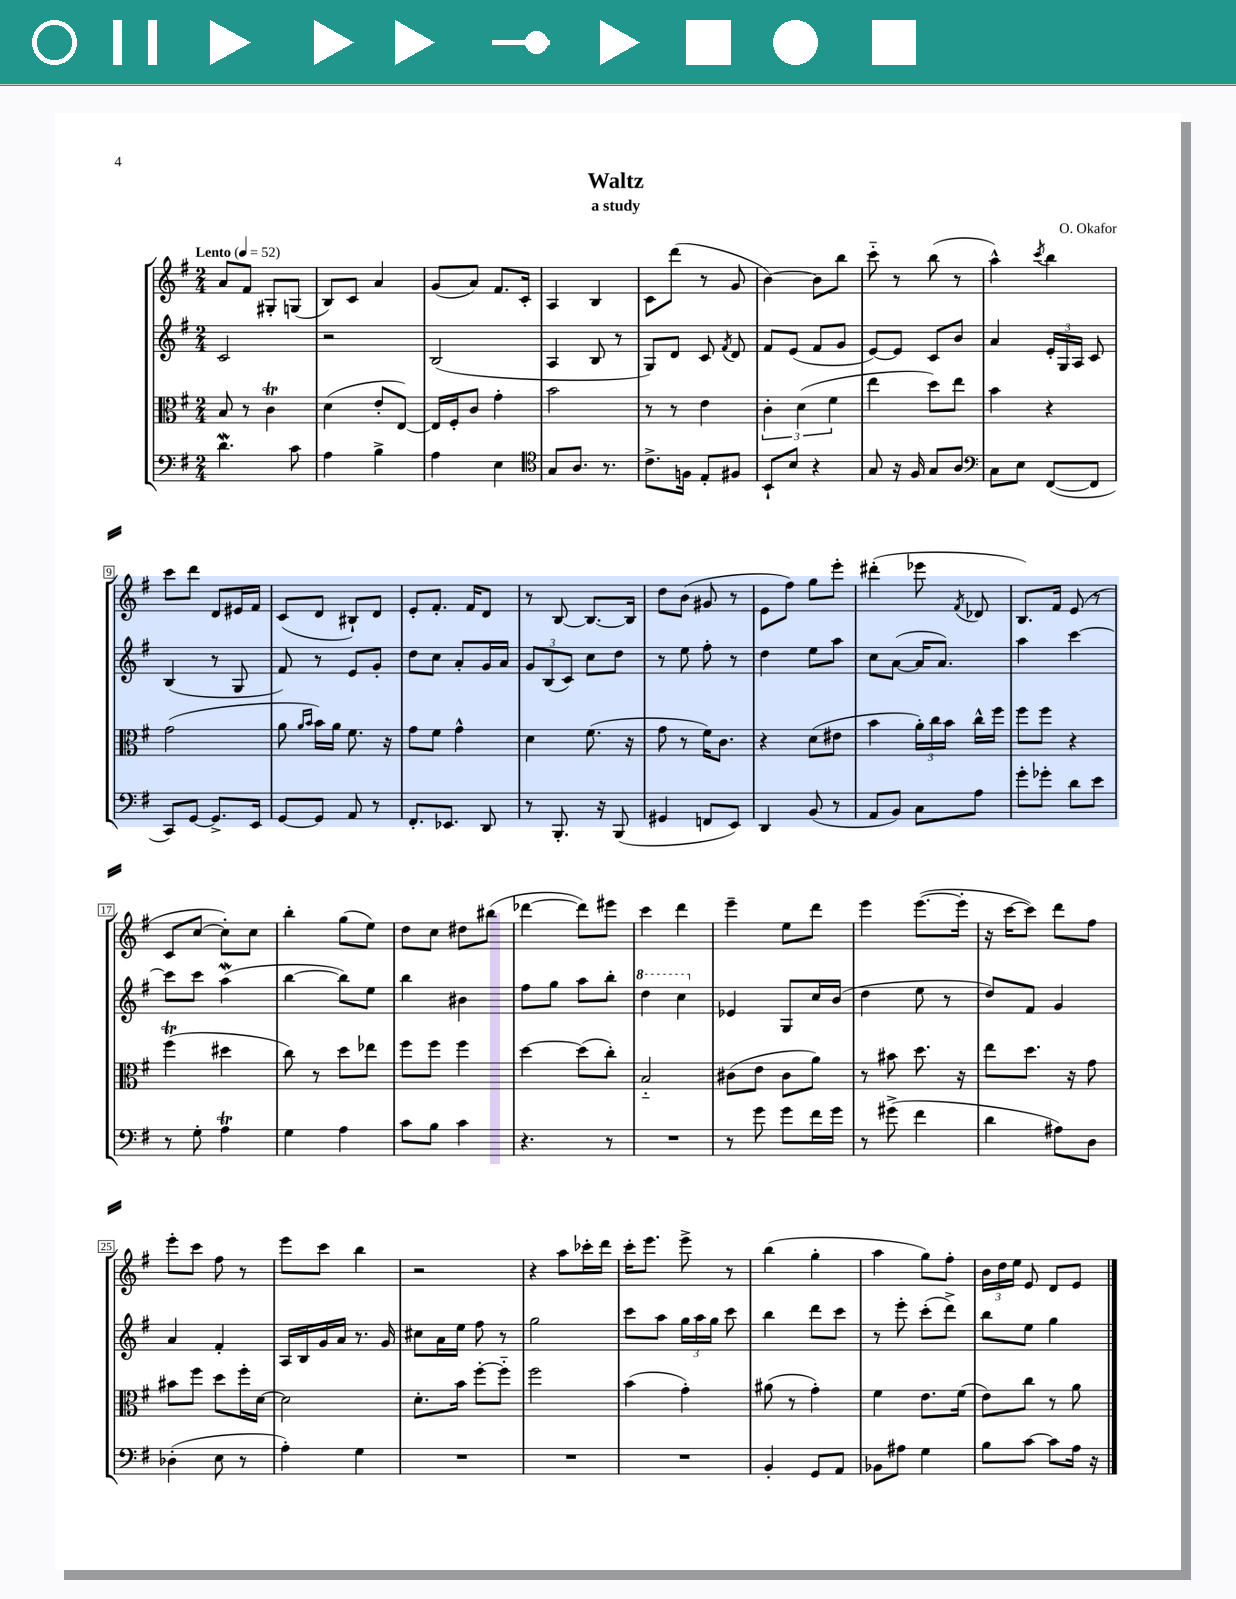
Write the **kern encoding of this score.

**kern	**kern	**kern	**kern
*part4	*part3	*part2	*part1
*staff4	*staff3	*staff2	*staff1
*clefF4	*clefC3	*clefG2	*clefG2
*k[f#]	*k[f#]	*k[f#]	*k[f#]
*M2/4	*M2/4	*M2/4	*M2/4
*MM52	*MM52	*MM52	*MM52
=1	=1	=1	=1
!	!	!	!LO:TX:a:B:t=Lento
4.dW\	8B/	2c/	8a/L
.	8r	.	8f#/J
.	4cT\	.	8G#X'/L
8c\	.	.	(8Gn/J
=2	=2	=2	=2
4A\	(4d\	2r	8B/L)
.	.	.	8c/J
4B^\	8e'/L	.	4a/
.	[8E/J)	.	.
=3	=3	=3	=3
4A\	16E/LL]	(2B/	(8g/L
.	16F#'/J	.	.
.	8c/J	.	8a/J)
4E\	4g'\	.	8.f#/L
.	.	.	16c'/Jk
=4	=4	=4	=4
*clefC4	*	*	*
8G/L	2b\	4A/	4A/
8.A/J	.	.	.
.	.	8B/	4B/
8.r	.	.	.
.	.	8r	.
=5	=5	=5	=5
8.c^\L	8r	8G/L)	8c\L
.	8r	8d/J	(8ddd\J
16Fn\Jk	.	.	.
8E'/L	4e\	8c/	8r
.	.	8qf#/	.
8F#X/J	.	8d/	8g/
=6	=6	=6	=6
8BB`/L	6c'\	8f#/L	[4b\)
8B/J	.	(8e/J	.
.	(6d\	.	.
4r	.	8f#/L	8b\L]
.	6f#\	.	.
.	.	8g/J	8bb\J
=7	=7	=7	=7
8G/	4ee\	[8e/L)	8ccc\
16r	.	8e/J]	8r
16F#/	.	.	.
8G/L	8dd\L)	8c/L	(8bb\
8A/J	8ee\J	8b/J	8r
=8	=8	=8	=8
*clefF4	*	*	*
8C\L	4b\	4a/	4aa^^\)
8E\J	.	.	.
.	.	.	8qccc/
([8FF#/L	4r	24e'/LL	4bb\
.	.	24G/	.
.	.	24A/JJ	.
8FF#/J]	.	8c/	.
!!LO:LB:g=z
=9	=9	=9	=9
8CC/L)	(2g\	(4B/	8ccc\L
[8GG/J	.	.	8ddd\J
8.GG^/L]	.	8r	8d/L
.	.	8G/	16e#X/L
16EE/Jk	.	.	16f#/JJ
=10	=10	=10	=10
[8GG/L	8a\	8f#/)	(8c/L
.	16qqa/LL	.	.
.	16qqb/JJ	.	.
8GG/J]	16b\LL)	8r	8d/J
.	16a\JJ	.	.
8AA/	8.f#\	8e/L	8B#X`/L)
8r	.	8g'/J	8d/J
.	16r	.	.
=11	=11	=11	=11
8.FF#'/L	8g\L	8dd\L	8e'/L
.	8f#\J	8cc\J	8.f#'/J
8.EE-X/J	.	.	.
.	4g^^\	8a'/L	.
.	.	.	16f#/KL
8DD/	.	16g/L	8d/J
.	.	16a/JJ	.
=12	=12	=12	=12
8r	4d\	12g/L	8r
.	.	(12B/	.
8.BBB'/	.	.	[8B/
.	.	12c/J)	.
.	(8.f#\	8cc\L	8.B/L_
16r	.	.	.
(8BBB/	.	8dd\J	.
.	16r	.	16B/Jk]
=13	=13	=13	=13
4GG#X/	8g\	8r	8dd\L
.	8r	8ee\	(8b\J
8FFn/L	16f#\KL)	8ff#'\	8g#X/
.	8.c\J	.	.
8EE/J)	.	8r	8r
=14	=14	=14	=14
4DD/	4r	4dd\	8e\L
.	.	.	8ff#\J)
(8BB/	(8d\L	8ee\L	8gg\L
8r	8e#X\J	8aa\J	8eee'\J
=15	=15	=15	=15
8AA/L	4b\	8cc\L	(4ddd#X'\
8BB/J)	.	([8a\J	.
8C\L	24a'\LL)	16a/KL]	8eee-X\
.	24cc\	.	.
.	.	8.a/J)	.
.	24b\JJ	.	.
.	.	.	8qf#/
8A\J	16cc^^\LL	.	8d-X/
.	16ff#\JJ	.	.
=16	=16	=16	=16
8g'\L	8ff#\L	4aa\	8.B/L)
8g-X'\J	8ff#\J	.	.
.	.	.	16f#/Jk
8d\L	4r	[4ccc\	(8e/
8e\J	.	.	8r
!!LO:LB:g=z
=17	=17	=17	=17
8r	(4ff#t\	8ccc\L]	8c/L
8G'\	.	8ccc\J	[8cc/J
4AT\	4dd#X\	(4aaW\	8cc'\L])
.	.	.	8cc\J
=18	=18	=18	=18
4G\	8cc\)	[4bb\	4bb'\
.	8r	.	.
4A\	8dd\L	8bb\L])	(8gg\L
.	8ee-X\J	8ee\J	8ee\J)
=19	=19	=19	=19
8c\L	8ff#\L	4bb\	8dd\L
8B\J	8ff#\J	.	8cc\J
4c\	4ff#\	4b#X\	8dd#X\L
.	.	.	(8bb#X\J
=20	=20	=20	=20
4.r	[4dd\	8ff#\L	[4ddd-X\
.	.	8gg\J	.
.	(8dd\L]	8aa\L	8ddd-\L])
8r	8cc'\J)	8bb'\J	8eee#X\J
=21	=21	=21	=21
*	*	*8va	*
2r	2B/	4ddd\	4ccc\
.	.	4ccc\	4ddd\
=22	=22	=22	=22
*	*	*X8va	*
8r	(8c#X\L	4e-X/	4eee~\
8g\	8e\J	.	.
8g\L	8c#\L	8G/L	8ee\L
16f#\L	8a\J)	16cc/L	8ddd\J
16g\JJ	.	(16b/JJ	.
=23	=23	=23	=23
8r	8r	4dd\	4eee\
(8g#X^\	8b#X\	.	.
4f#\	8.dd\	8ee\	([8.eee\L
.	.	8r	.
.	16r	.	16eee'\Jk]
=24	=24	=24	=24
4d\	8ee\L	8dd/L)	16r
.	.	.	[16ccc\KL
.	8.dd\J	8f#/J	8ccc\J])
8A#X\L)	.	4g/	8ddd\L
.	16r	.	.
8D\J	8g\	.	8ff#\J
!!LO:LB:g=z
=25	=25	=25	=25
(4D-X'\	8b#X\L	4a/	8eee'\L
.	8ff#\J	.	8ccc\J
8E\	8dd\L	4f#'/	8ff#\
8r	16ff#'\L	.	8r
.	[16d\JJ	.	.
=26	=26	=26	=26
4A'\)	2d\]	16A/LL	8eee\L
.	.	16B/	.
.	.	16g/	8ccc\J
.	.	16a/JJ	.
4G\	.	8.r	4bb\
.	.	16g/	.
=27	=27	=27	=27
2r	8.d'\L	8cc#X\L	2r
.	.	16a\L	.
.	16b\Jk	16ee\JJ	.
.	[8ff#'\L	8ff#\	.
.	8ff#\J]	8r	.
=28	=28	=28	=28
2r	2ff#\	2gg\	4r
.	.	.	8aa\L
.	.	.	16ccc-X'\L
.	.	.	16ddd\JJ
=29	=29	=29	=29
2r	(4b\	8ccc\L	16ccc'\KL
.	.	.	8.eee\J
.	.	8aa\J	.
.	4g'\)	24gg\LL	8eee^\
.	.	24aa\	.
.	.	24gg\JJ	.
.	.	8ccc\	8r
=30	=30	=30	=30
4BB'/	(8a#X\	4bb\	(4bb\
.	8r	.	.
8GG/L	4g'\)	8ddd\L	4gg'\
8AA/J	.	8ccc\J	.
=31	=31	=31	=31
8BB-X\L	4f#\	8r	4aa\
8A#X\J	.	8eee'\	.
4G\	8.e\L	(8ccc'\L	8gg\L)
.	.	8ddd^\J)	8ff#'\J
.	(16f#\Jk	.	.
=32	=32	=32	=32
8B\L	8e\L)	8bb\L	24b\LL
.	.	.	24dd\
.	.	.	24ee\JJ
[8c\J	8cc\J	8ee\J	8e/
8c\L]	8r	4gg\	8d/L
16A\Jk	8a\	.	8e/J
16r	.	.	.
==	==	==	==
*-	*-	*-	*-
